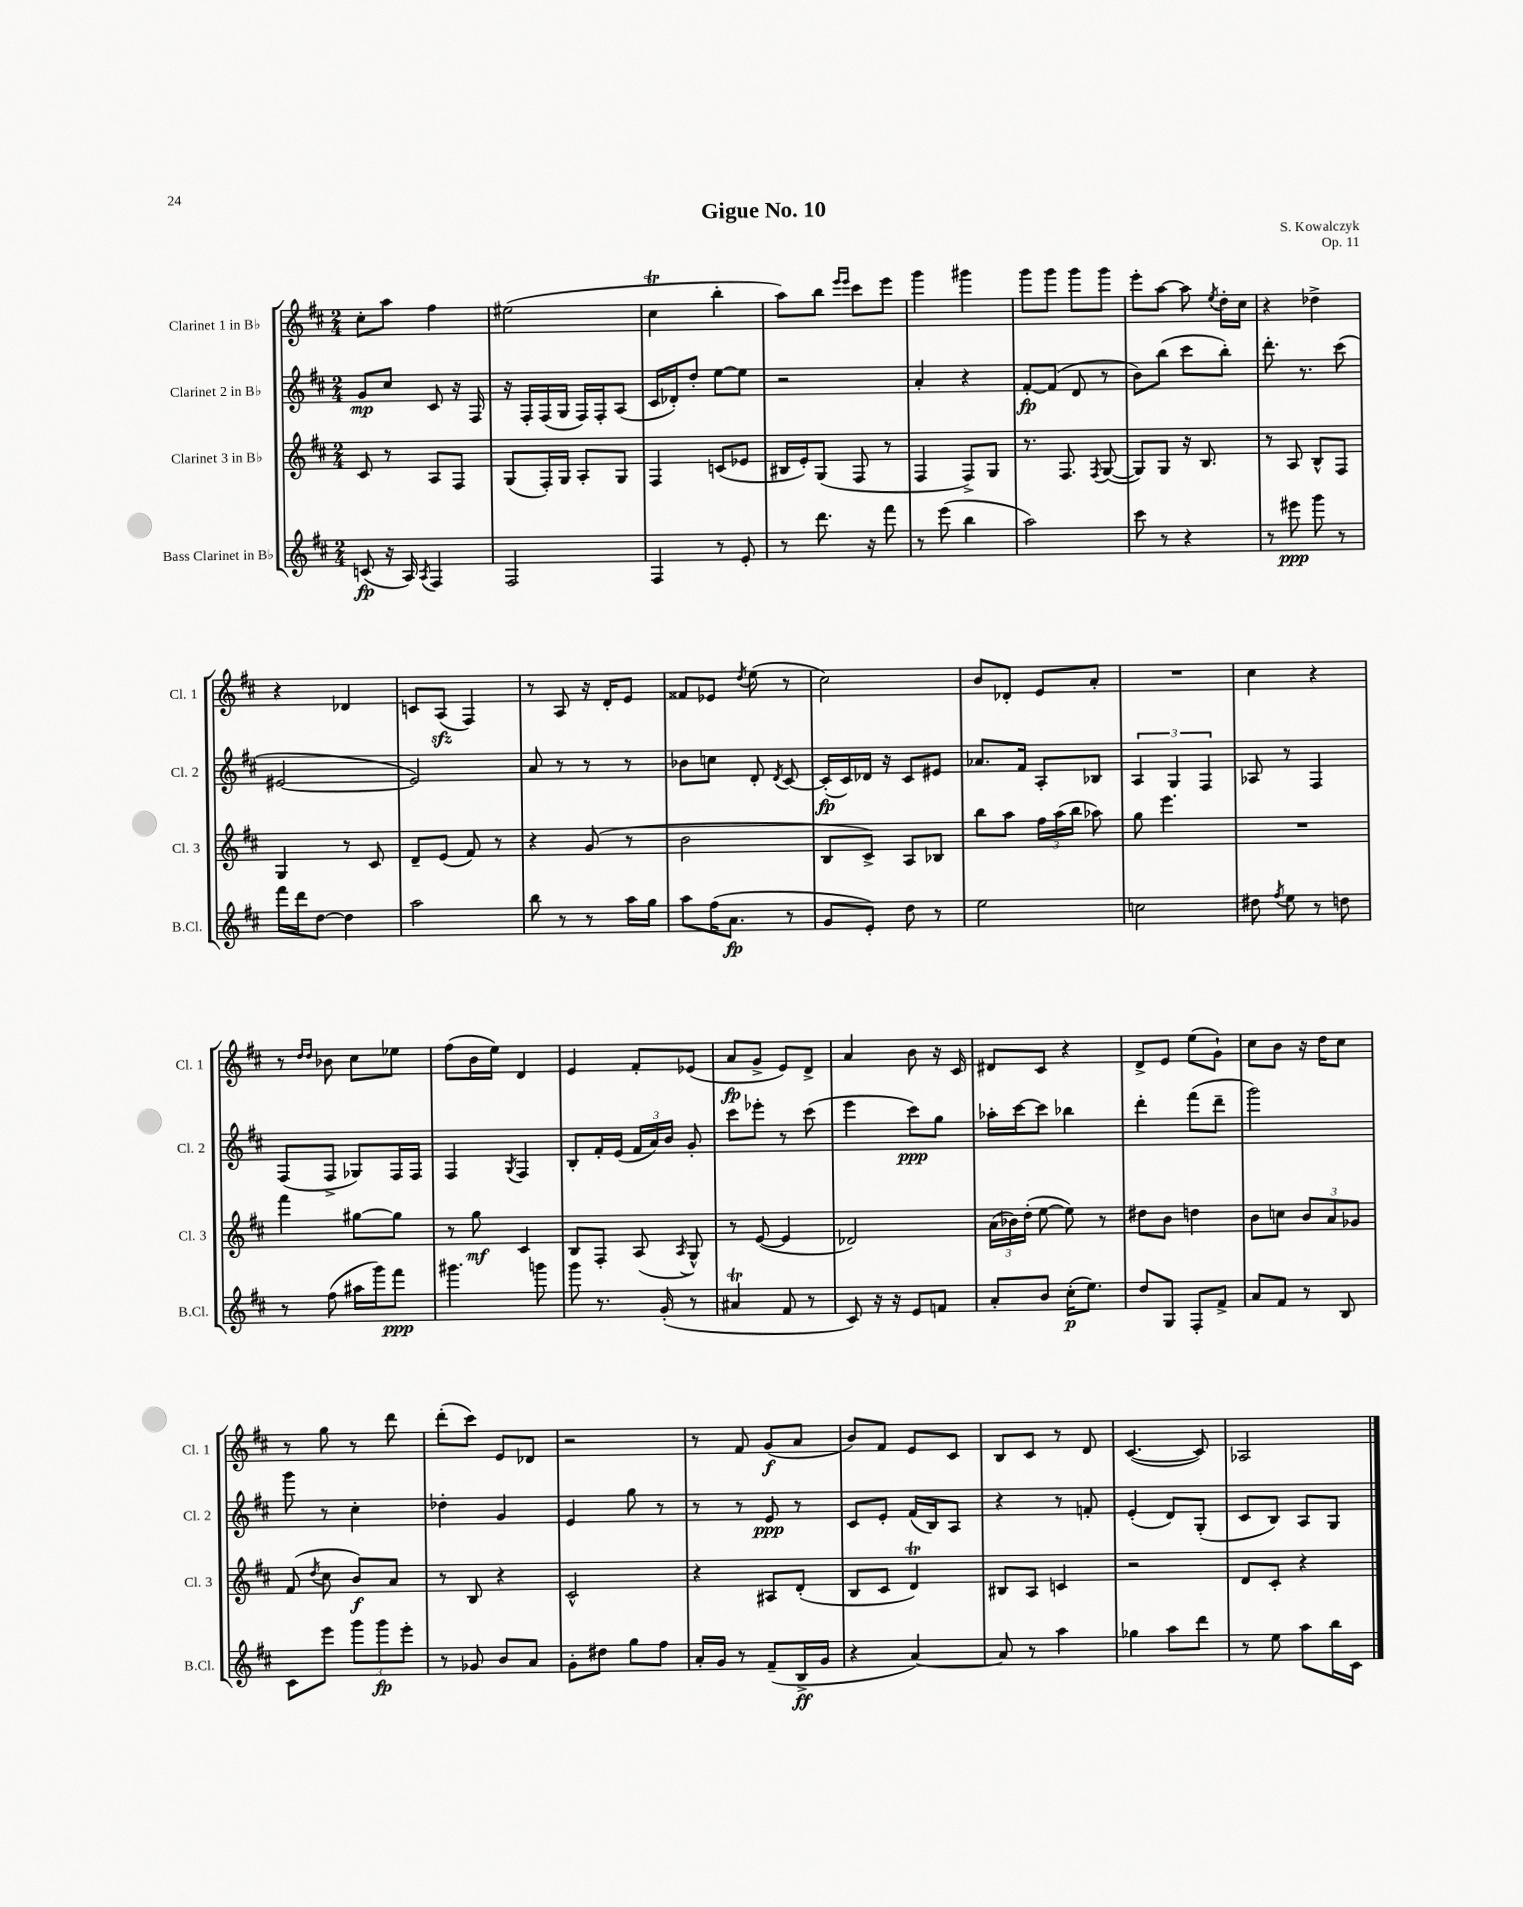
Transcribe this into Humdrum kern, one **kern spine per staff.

**kern	**kern	**kern	**kern
*staff4	*staff3	*staff2	*staff1
*clefG2	*clefG2	*clefG2	*clefG2
*k[f#c#]	*k[f#c#]	*k[f#c#]	*k[f#c#]
*M2/4	*M2/4	*M2/4	*M2/4
(8c	8c#	8g	8cc#'
16r	8r	8cc#	8aa
16A)	.	.	.
8qA	.	.	.
4F#	8A	8c#	4ff#
.	8F#	16r	.
.	.	16F#	.
=	=	=	=
2F#	(8G	16r	(2ee#
.	.	16F#'	.
.	16F#')	(16F#	.
.	16G	16G	.
.	8A'	16F#)	.
.	.	16F#'	.
.	8G	(8A	.
=	=	=	=
4F#	4F#	16c#	4cc#
.	.	16d-')	.
.	.	8dd'	.
8r	(8c	[8ee	4bb'
8e'	8e-	8ee]	.
=	=	=	=
8r	16B#	2r	8aa)
.	16e')	.	.
8.ddd	(8G	.	8bb
.	.	.	16qqeee
.	.	.	16qqeee
.	8F#	.	8ccc#
16r	.	.	.
8fff#	8r	.	8eee
=	=	=	=
8r	4F#	4a'	4ggg
(8eee	.	.	.
4bb	8F#^)	4r	4ggg#
.	8G	.	.
=	=	=	=
2aa)	8.r	[8f#'	8ggg
.	.	(8f#]	8ggg
.	8.F#	.	.
.	.	8d	8ggg
.	8qF#	.	.
.	([8G	8r	8ggg
=	=	=	=
8ccc#	8G])	8b)	8eee'
8r	8G	(8bb	[8aa
4r	16r	8ccc#	8aa]
.	8.B	.	.
.	.	.	8qee
.	.	8bb')	16dd'
.	.	.	16cc#
=	=	=	=
8r	8r	8.ddd'	4r
8eee#	8A	.	.
.	.	8.r	.
8ggg	8B^^	.	4dd-^
8r	8F#	(8ccc#	.
=	=	=	=
16fff#	4G	[2e#	4r
16ddd	.	.	.
[8dd	.	.	.
4dd]	8r	.	4d-
.	8c#	.	.
=	=	=	=
2aa	8d~	2e#])	8c
.	(8e	.	(8A
.	8f#)	.	4F#)
.	8r	.	.
=	=	=	=
8bb	4r	8a	8r
8r	.	8r	8A
8r	(8g	8r	16r
.	.	.	16d'
16aa	8r	8r	8e
16gg	.	.	.
=	=	=	=
8aa	2b	8b-	8f##
(16ff#	.	8cc	8e-
8.a	.	.	.
.	.	.	8qdd
.	.	8d'	(8ee
.	.	8qd	.
8r	.	[8c#	8r
=	=	=	=
8g	8B	(16c#']	2cc#)
.	.	16c#)	.
8e')	8c#^)	16d-	.
.	.	16r	.
8dd	8A	8c#	.
8r	8B-	8e#	.
=	=	=	=
2ee	8bb	8.a-	8b
.	8aa	.	8d-'
.	.	16f#	.
.	24ff#	8A'	8e
.	(24aa	.	.
.	24bb	.	.
.	8aa-)	8B-	8a'
=	=	=	=
2cc	8gg	6A	2r
.	4.eee	.	.
.	.	6G	.
.	.	6F#	.
=	=	=	=
8dd#	2r	8A-	4cc#
8qff#	.	.	.
8ee	.	8r	.
8r	.	4F#	4r
8dd	.	.	.
=	=	=	=
8r	4fff#	(8F#	8r
.	.	.	16qqdd
.	.	.	16qqdd
(8ff#	.	8F#^	8b-
16aa#	[8gg#	8G-)	8cc#
16ggg)	.	.	.
8fff#	8gg#]	16F#	8ee-
.	.	16F#	.
=	=	=	=
4.ggg#	8r	4F#	(8ff#
.	8gg	.	16b
.	.	.	16ee)
.	.	8qG	.
.	4c#	4F#	4d
8ggg	.	.	.
=	=	=	=
8ggg	8B	8B'	4e
8.r	8F#'	16f#'	.
.	.	(16e	.
.	(8A	24f#	8f#'
.	.	24a)	.
(16g'	.	.	.
.	.	24b	.
.	8qA	.	.
8r	8G^^)	8g'	(8e-
=	=	=	=
4a#	8r	8ccc#	8a
.	([8e	8eee-'	8g^
8f#	4e]	8r	8e)
8r	.	(8ccc#	8d^
=	=	=	=
8c#)	2d-)	4eee	4a
16r	.	.	.
16r	.	.	.
8e	.	8ccc#)	8b
8f	.	8gg	16r
.	.	.	16c#
=	=	=	=
8a'	(24a	16aa-'	8d#
.	24b-)	.	.
.	.	[16ccc#	.
.	(24dd'	.	.
8b	[8ee	8ccc#]	8c#
(16cc#'	8ee])	4bb-	4r
8.ee)	.	.	.
.	8r	.	.
=	=	=	=
8dd	8dd#	4ddd'	8d^
8G	8b	.	8e
8F#'	4dd	(8fff#	(8ee
8f#^	.	8ddd~	8g`)
=	=	=	=
8a	8b	2ggg)	8cc#
8f#	8cc	.	8b
8r	12b	.	16r
.	.	.	16dd
.	12a	.	.
8B	.	.	8cc#
.	12g-	.	.
=	=	=	=
8c#	(8f#	8ggg	8r
.	8qdd	.	.
8eee	8cc#	8r	8gg
12ggg	8b)	4cc#'	8r
12ggg	.	.	.
.	8a	.	8ddd
12eee'	.	.	.
=	=	=	=
8r	8r	4dd-'	(8ddd'
8g-	8B	.	8ccc#)
8b	4r	4g	8e
8a	.	.	8d-
=	=	=	=
8g'	2c#^^	4e	2r
8dd#	.	.	.
8gg	.	8gg	.
8ff#	.	8r	.
=	=	=	=
16a'	4r	8r	8r
16g	.	.	.
8r	.	8r	8f#
(8f#~	8A#	8e	(8g
16B^	(8d'	8r	8a
16g	.	.	.
=	=	=	=
4r	8B	8c#	8b)
.	8c#	8e'	8f#
[4a)	4d)	(16f#	8e
.	.	16B)	.
.	.	8A	8c#
=	=	=	=
8a]	8B#	4r	8B
8r	8A	.	8c#
4aa	4c	8r	8r
.	.	8f'	8d
=	=	=	=
4gg-	2r	(4e'	([4.c#
8aa	.	8d)	.
8ddd	.	(8G'	8c#])
=	=	=	=
8r	8d	8c#	2A-
8ee	8c#'	8B)	.
8aa	4r	8A	.
16bb	.	8G	.
16c#	.	.	.
==	==	==	==
*-	*-	*-	*-
